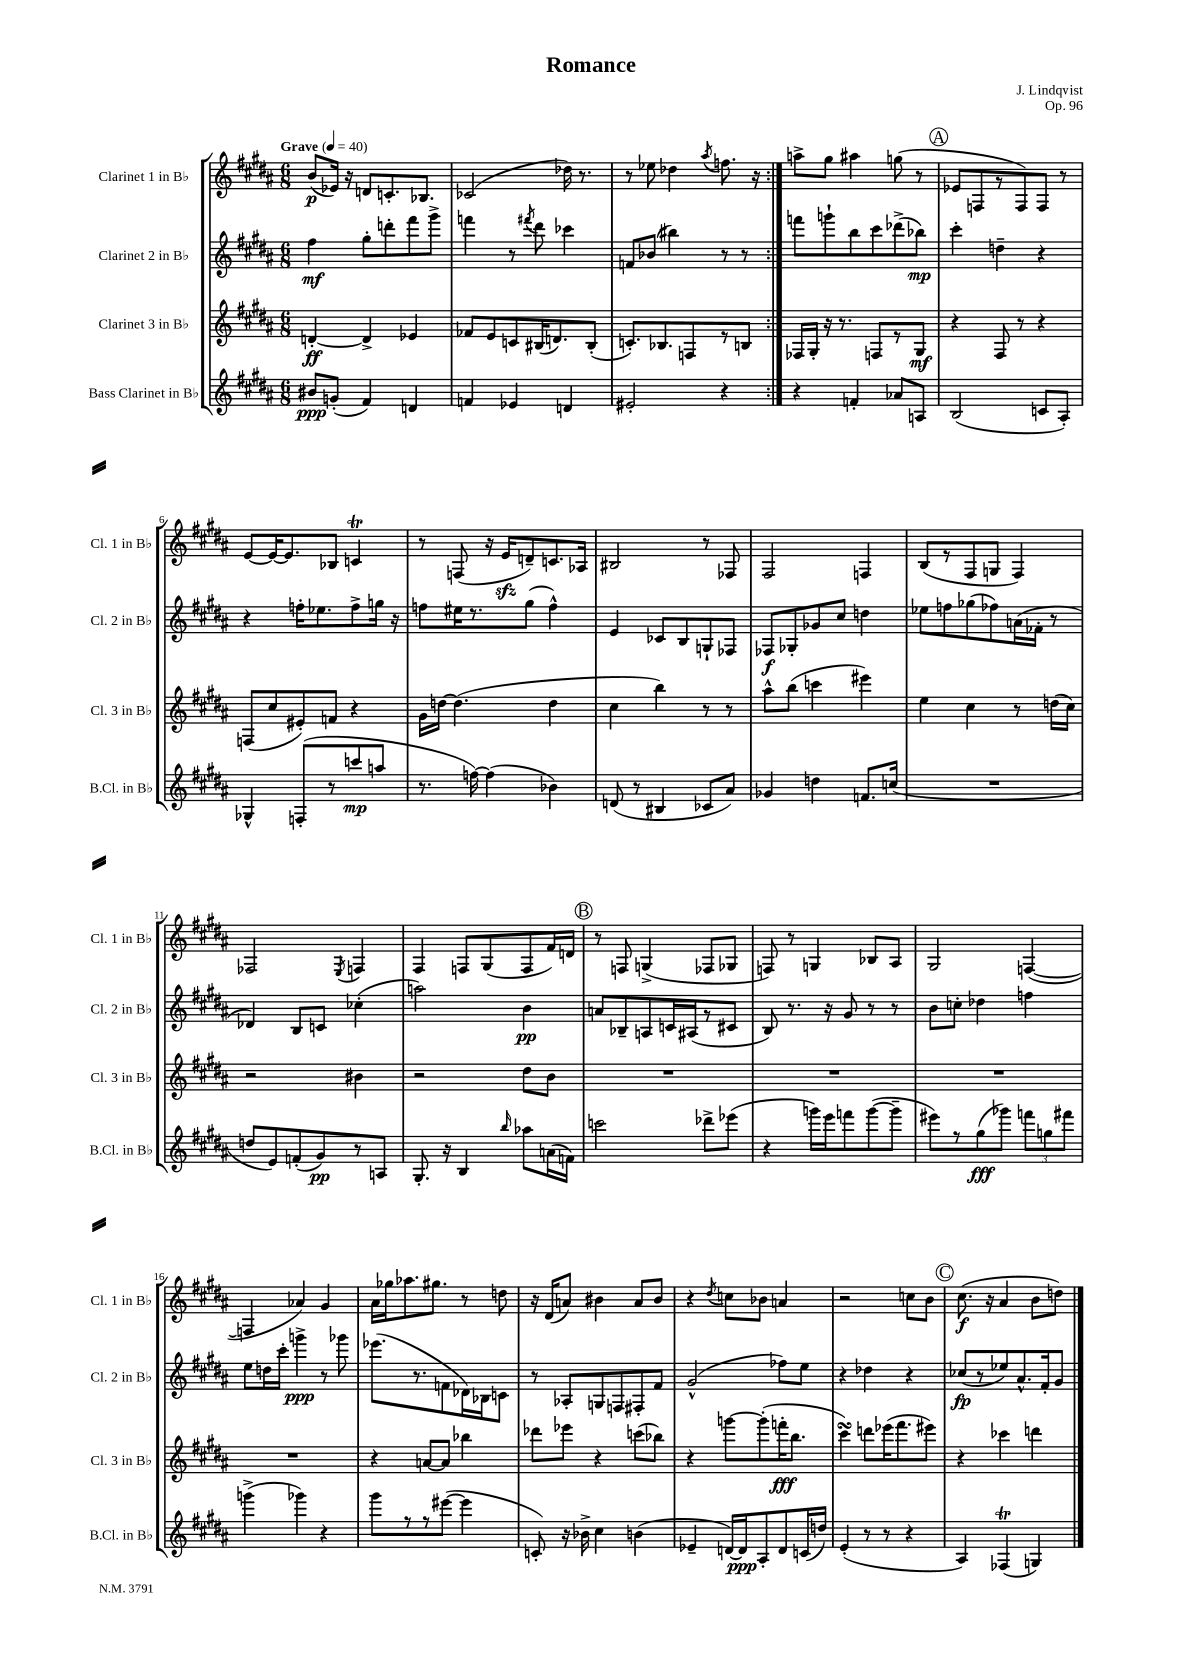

**kern	**dynam	**kern	**dynam	**kern	**dynam	**kern	**dynam
*part4	*part4	*part3	*part3	*part2	*part2	*part1	*part1
*staff4	*staff4	*staff3	*staff3	*staff2	*staff2	*staff1	*staff1
*I"Bass Clarinet in B♭	*	*I"Clarinet 3 in B♭	*	*I"Clarinet 2 in B♭	*	*I"Clarinet 1 in B♭	*
*I'B.Cl. in B♭	*	*I'Cl. 3 in B♭	*	*I'Cl. 2 in B♭	*	*I'Cl. 1 in B♭	*
*clefG2	*	*clefG2	*	*clefG2	*	*clefG2	*
*k[f#c#g#d#a#]	*	*k[f#c#g#d#a#]	*	*k[f#c#g#d#a#]	*	*k[f#c#g#d#a#]	*
*M6/8	*	*M6/8	*	*M6/8	*	*M6/8	*
*MM40	*	*MM40	*	*MM40	*	*MM40	*
=1	=1	=1	=1	=1	=1	=1	=1
!	!	!	!	!	!	!LO:TX:a:B:t=Grave	!
8b#X/L	ppp	[4dn'/	ff	4ff#\	mf	(8b/L	p
(8gn'/J	.	.	.	.	.	16e-X/Jk)	.
.	.	.	.	.	.	16r	.
4f#/)	.	4d^/]	.	8gg#'\L	.	8dn/L	.
.	.	.	.	8dddn'\	.	8.cn'/	.
4dn/	.	4e-X/	.	8fff#\	.	.	.
.	.	.	.	.	.	8.B-X/J	.
.	.	.	.	8ggg#^\J	.	.	.
=2	=2	=2	=2	=2	=2	=2	=2
4fn/	.	8f-X/L	.	4fffn\	.	(2c-X/	.
.	.	8e/	.	.	.	.	.
4e-X/	.	8cn/	.	8r	.	.	.
.	.	.	.	8qfff#X/	.	.	.
.	.	(16B#X/K	.	8ddd#\	.	.	.
.	.	8.dn/)	.	.	.	.	.
4dn/	.	.	.	4ccc-X\	.	16dd-X\)	.
.	.	.	.	.	.	8.r	.
.	.	(8B#'/J	.	.	.	.	.
=3	=3	=3	=3	=3	=3	=3	=3
2e#X'/	.	8.cn'/L)	.	8fn/L	.	8r	.
.	.	.	.	(8b-X/J	.	8ee-X\	.
.	.	8.B-X/	.	.	.	.	.
.	.	.	.	4bb#X\)	.	4dd-X\	.
.	.	8Fn/	.	.	.	.	.
.	.	.	.	.	.	8qaa#/	.
4r	.	8r	.	8r	.	8.ffn\	.
.	.	8Bn/J	.	8r	.	.	.
.	.	.	.	.	.	16r	.
=4:|!	=4:|!	=4:|!	=4:|!	=4:|!	=4:|!	=4:|!	=4:|!
4r	.	16F-X/LL	.	8fffn\L	.	8aan^\L	.
.	.	16G#'/JJ	.	.	.	.	.
.	.	16r	.	8gggn`\	.	8gg#\J	.
.	.	8.r	.	.	.	.	.
4fn'/	.	.	.	8bb\	.	4aa#X\	.
.	.	8Fn/L	.	8ccc#\	.	.	.
8a-X/L	.	8r	.	(8ddd-X^\	.	(8ggn\	.
8An/J	.	8G#/J	mf	8bb-X\J)	mp	8r	.
!!LO:REH:place=s1:t=A
=5	=5	=5	=5	=5	=5	=5	=5
(2B/	.	4r	.	4ccc#'\	.	8e-X/L	.
.	.	.	.	.	.	8Fn/	.
.	.	8F#/	.	4ddn~\	.	8r	.
.	.	8r	.	.	.	8F/)	.
8cn/L	.	4r	.	4r	.	8F/J	.
8A#'/J)	.	.	.	.	.	8r	.
!!LO:LB:g=z
=6	=6	=6	=6	=6	=6	=6	=6
4G-X^^/	.	(8Fn/L	.	4r	.	[8e/L	.
.	.	8cc#/	.	.	.	16e/K_	.
.	.	.	.	.	.	8.e/]	.
(8Fn'/L	.	8e#X'/)	.	16ffn'\KL	.	.	.
.	.	.	.	8.ee-X\	.	.	.
8r	.	8fn/J	.	.	.	8B-X/J	.
8cccn/	mp	4r	.	8ff^\	.	4cnT/	.
8aan/J	.	.	.	16ggn\Jk	.	.	.
.	.	.	.	16r	.	.	.
=7	=7	=7	=7	=7	=7	=7	=7
8.r	.	16g#\LL	.	8ffn\L	.	8r	.
.	.	[16ddn\JJ	.	.	.	.	.
.	.	(4.dd\]	.	16ee#X\K	.	(8Fn/	.
[16ffn\)	.	.	.	8.r	.	.	.
(4ff\]	.	.	.	.	.	16r	.
.	.	.	.	.	.	16ezz/KL	.
.	.	.	.	(8gg#\J	.	8dn~/)	.
4b-X\)	.	4dd\	.	4ff^^\)	.	8.cn/	.
.	.	.	.	.	.	16A-X/Jk	.
=8	=8	=8	=8	=8	=8	=8	=8
(8dn/	.	4cc#\	.	4e/	.	2B#X/	.
8r	.	.	.	.	.	.	.
4B#X/	.	4bb\)	.	8c-X/L	.	.	.
.	.	.	.	8B/	.	.	.
8c-X/L	.	8r	.	8Gn`/	.	8r	.
8a#/J)	.	8r	.	8F-X/J	.	8F-X/	.
=9	=9	=9	=9	=9	=9	=9	=9
4g-X/	.	8aa#^^\L	.	8F-X/L	f	2F#/	.
.	.	(8bb\J	.	8G-X'/	.	.	.
4ddn\	.	4cccn\	.	8g-X/	.	.	.
.	.	.	.	8cc#/J	.	.	.
8.fn/L	.	4eee#X\)	.	4ddn\	.	4Fn/	.
(16ccn/Jk	.	.	.	.	.	.	.
=10	=10	=10	=10	=10	=10	=10	=10
2.r	.	4ee\	.	8ee-X\L	.	(8B/L	.
.	.	.	.	8ffn\	.	8r	.
.	.	4cc#\	.	(8gg-X\	.	8F#/	.
.	.	.	.	8ff-X\)	.	8Gn/J	.
.	.	8r	.	(16an\L	.	4F#/)	.
.	.	.	.	16f-X'\JJ	.	.	.
.	.	(16ddn\LL	.	8r	.	.	.
.	.	16cc#\JJ)	.	.	.	.	.
!!LO:LB:g=z
=11	=11	=11	=11	=11	=11	=11	=11
8ddn/L	.	2r	.	4d-X/)	.	2F-X/	.
8e/)	.	.	.	.	.	.	.
(8fn'/	.	.	.	8B/L	.	.	.
8g#/)	pp	.	.	8cn/J	.	.	.
.	.	.	.	.	.	8qE/	.
8r	.	4b#X\	.	(4cc-X'\	.	4Fn/	.
8An/J	.	.	.	.	.	.	.
=12	=12	=12	=12	=12	=12	=12	=12
8.G#'/	.	2r	.	2aan\)	.	4F#/	.
16r	.	.	.	.	.	.	.
4B/	.	.	.	.	.	8Fn/L	.
.	.	.	.	.	.	(8G#/	.
16qqbb/	.	.	.	.	.	.	.
8aa-X\L	.	8dd#\L	.	4b\	pp	8F/	.
(16an\L	.	8b\J	.	.	.	16f#/L)	.
16fn\JJ)	.	.	.	.	.	16dn/JJ	.
!!LO:REH:place=s1:t=B
=13	=13	=13	=13	=13	=13	=13	=13
2cccn\	.	2.r	.	8an/L	.	8r	.
.	.	.	.	8B-X~/	.	8Fn/	.
.	.	.	.	8An/	.	(4Gn^/	.
.	.	.	.	16cn/L	.	.	.
.	.	.	.	(16A#X/J	.	.	.
8ddd-X^\L	.	.	.	8r	.	8F-X/L	.
(8eee-X\J	.	.	.	8c#X/J	.	8G-X/J	.
=14	=14	=14	=14	=14	=14	=14	=14
4r	.	2.r	.	8B/)	.	8Fn/)	.
.	.	.	.	8.r	.	8r	.
16gggn\LL)	.	.	.	.	.	4Gn/	.
16eee\J	.	.	.	16r	.	.	.
8fffn\	.	.	.	8g#/	.	.	.
([8ggg\	.	.	.	8r	.	8B-X/L	.
8ggg~\J]	.	.	.	8r	.	8A#/J	.
=15	=15	=15	=15	=15	=15	=15	=15
8eee#X\L)	.	2.r	.	8b\L	.	2G#/	.
8r	.	.	.	8ccn'\J	.	.	.
(8gg#\	fff	.	.	4dd-X\	.	.	.
8ggg-X\J)	.	.	.	.	.	.	.
12fffn\L	.	.	.	4ffn\	.	([4Fn/	.
12ggn\	.	.	.	.	.	.	.
12fff#X\J	.	.	.	.	.	.	.
!!LO:LB:g=z
=16	=16	=16	=16	=16	=16	=16	=16
(4gggn^\	.	2.r	.	8ee\L	.	4Fn/]	.
.	.	.	.	16ddn\L	.	.	.
.	.	.	.	16ccc#'\JJ	.	.	.
4ggg-X\)	.	.	.	4gggn^\	ppp	4a-X/)	.
4r	.	.	.	8r	.	4g#/	.
.	.	.	.	8ggg-X\	.	.	.
=17	=17	=17	=17	=17	=17	=17	=17
8ggg#\L	.	4r	.	(8.eee-X\L	.	16a#\LL	.
.	.	.	.	.	.	16gg-X\J	.
8r	.	.	.	.	.	8.aa-X\	.
.	.	.	.	8.r	.	.	.
8r	.	[8an/L	.	.	.	.	.
.	.	.	.	.	.	8.gg#X\J	.
([8eee#X\J	.	8a/J]	.	8fn\	.	.	.
4eee#\]	.	4bb-X\	.	16d-X\L)	.	8r	.
.	.	.	.	16B-X\J	.	.	.
.	.	.	.	8cn\J	.	8ddn\	.
=18	=18	=18	=18	=18	=18	=18	=18
8cn'/)	.	8ddd-X\L	.	8r	.	16r	.
.	.	.	.	.	.	(16d#/KL	.
16r	.	8eee-X\J	.	8A-X'/L	.	8an/J)	.
16b-X^\	.	.	.	.	.	.	.
4cc#\	.	4r	.	8Gn/	.	4b#X\	.
.	.	.	.	8Fn/	.	.	.
(4bn\	.	(8cccn\L	.	8F#X'/	.	8a/L	.
.	.	8bb-X\J)	.	8f#/J	.	8b#/J	.
=19	=19	=19	=19	=19	=19	=19	=19
4e-X~/	.	4r	.	(2g#^^/	.	4r	.
.	.	.	.	.	.	8qdd#/	.
[16dn/LL)	.	[8gggn\L	.	.	.	8ccn\L	.
16d/J]	ppp	.	.	.	.	.	.
8A#'/	.	(8ggg'\]	.	.	.	8b-X\J	.
8d/	.	16fffn'\K	fff	8ff-X\L)	.	4an/	.
.	.	8.bb\J	.	.	.	.	.
(16cn/L	.	.	.	8ee\J	.	.	.
16ddn/JJ)	.	.	.	.	.	.	.
=20	=20	=20	=20	=20	=20	=20	=20
(4e'/	.	4ccc#sSSS\)	.	4r	.	2r	.
8r	.	8dddn\L	.	4dd-X\	.	.	.
8r	.	(16eee-X\K	.	.	.	.	.
.	.	8.fff#\	.	.	.	.	.
4r	.	.	.	4r	.	8ccn\L	.
.	.	8eee#X\J)	.	.	.	8b\J	.
!!LO:REH:place=s1:t=C
=21	=21	=21	=21	=21	=21	=21	=21
4A#/)	.	4r	.	(8cc-X/L	fp	(8.cc#\	f
.	.	.	.	8r	.	.	.
.	.	.	.	.	.	16r	.
(4F-XT/	.	4ccc-X\	.	8ee-X/)	.	4a#/	.
.	.	.	.	8.a#^^/	.	.	.
4Gn/)	.	4dddn\	.	.	.	8b\L	.
.	.	.	.	16f#'/k	.	.	.
.	.	.	.	8g#/J	.	8ddn\J)	.
==	==	==	==	==	==	==	==
*-	*-	*-	*-	*-	*-	*-	*-
